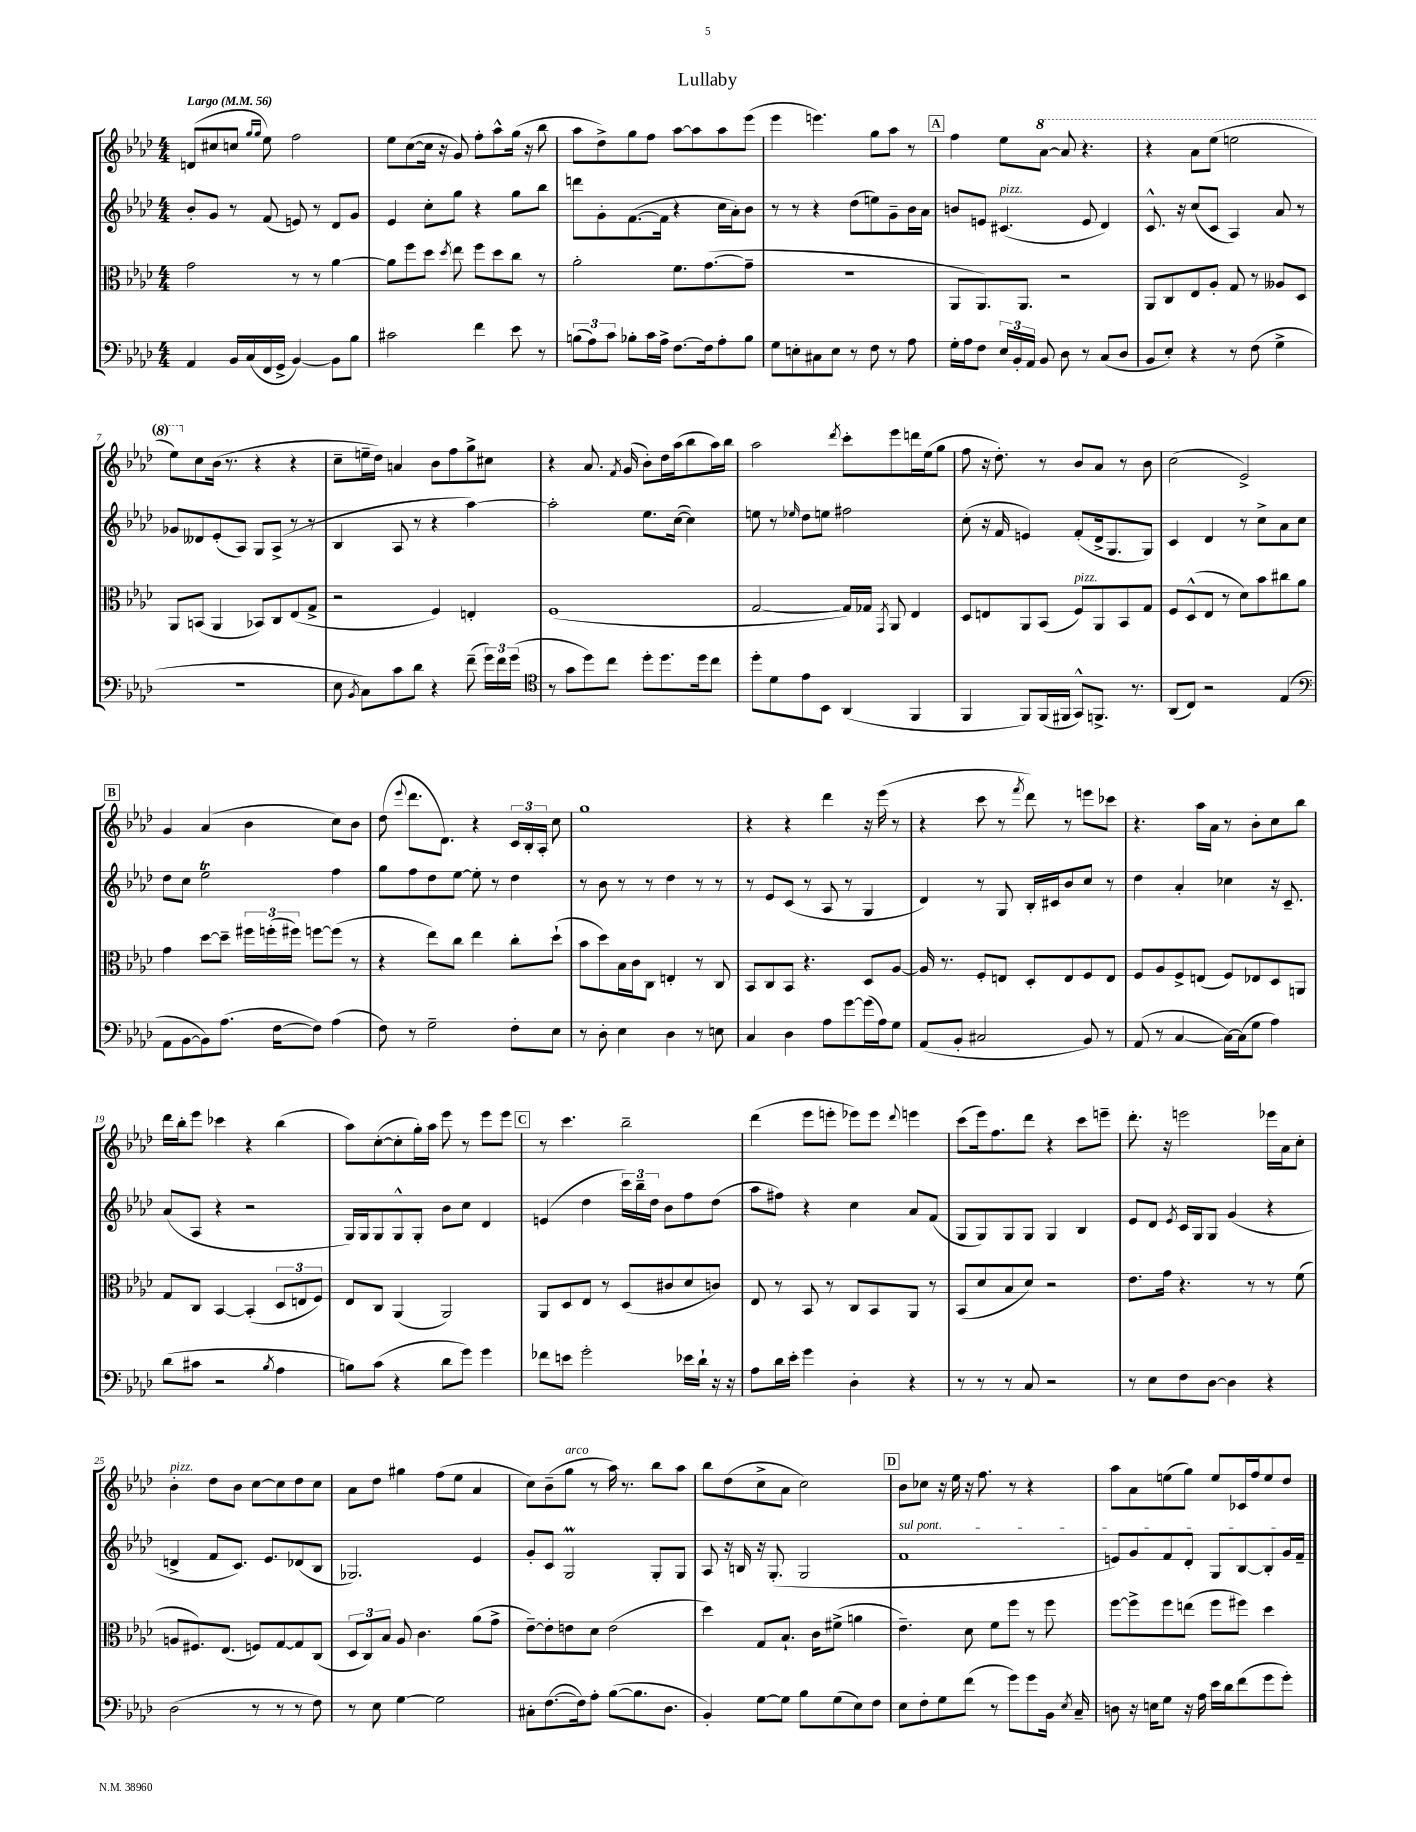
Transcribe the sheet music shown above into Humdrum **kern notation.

**kern	**kern	**kern	**kern
*part4	*part3	*part2	*part1
*staff4	*staff3	*staff2	*staff1
*clefF4	*clefC3	*clefG2	*clefG2
*k[b-e-a-d-]	*k[b-e-a-d-]	*k[b-e-a-d-]	*k[b-e-a-d-]
*M4/4	*M4/4	*M4/4	*M4/4
*MM56	*MM56	*MM56	*MM56
=1	=1	=1	=1
!	!	!	!LO:TX:a:B:t=Largo
4AA-/	2g\	8b-'/L	(8dn/L
.	.	8g/J	8cc#X/
16BB-/LL	.	8r	8ccn/J
(16C/	.	.	.
.	.	.	16qqgg/LL
.	.	.	16qqgg/JJ
16FF/	.	(8f/	8ee-\)
16GG^/JJ	.	.	.
[4BB-/)	8r	8en/)	2ff\
.	8r	8r	.
8BB-\L]	[4a-\	8d-/L	.
8B-\J	.	8g/J	.
=2	=2	=2	=2
2c#X\	8a-\L]	4e-/	8ee-\L
.	8ff\	.	([8cc\
.	8dd-\J	8cc'\L	16cc\Jk]
.	.	.	16r
.	8qdd-/	.	.
.	8ee-\	8gg\J	8g/)
4f\	8ff\L	4r	8ff'\L
.	8dd-\	.	8aa-^^\
8e-\	8cc\J	8gg\L	(16gg\Jk
.	.	.	16r
8r	8r	8bb-\J	8bb-\
=3	=3	=3	=3
(12Bn\L	2a-'\	8dddn\L	8aa-\L
12A-\)	.	.	.
.	.	8g'\	8dd-^\)
12c\J	.	.	.
8B-X'\L	.	([8.f\	8gg\
16c\L	.	.	8ff\J
16A-^\JJ	.	16f\Jk]	.
[8.F\L	8.f\L	4r	[8aa-\L
.	.	.	8aa-\]
16F\k]	([8.g\	.	.
8A-'\	.	16cc\LL	8aa-\
.	.	16a-'\J)	.
8B-\J	8g~\J]	8b-\J	(8eee-\J
=4	=4	=4	=4
8G\L	1r	8r	4eee-\
8En'\	.	8r	.
8C#X\	.	4r	4.eeen\)
8E\J	.	.	.
8r	.	(8dd-\L	.
8F\	.	8een\)	8gg\L
8r	.	8g~\	8aa-\J
8A-\	.	16b-\L	8r
.	.	16a-\JJ	.
!!LO:REH:place=s1:t=A
=5	=5	=5	=5
16G'\LL	8AA-/L	8bn/L	4ff\
16A-\J	.	.	.
8F\J	8.AA-/)	8en/J	.
!	!	!LO:TX:a:i:t=pizz.	!
24E-/LL	.	(4.c#X/	8ee-\L
24BB-'/	.	.	.
.	8.AA-/J	.	.
24AA-/JJ	.	.	.
*	*	*	*8va
8BB-/	.	.	[8aa-\J
8D-\	2r	.	8aa-/]
8r	.	8e/	4.r
(8C/L	.	4d-/)	.
8D-/J	.	.	.
=6	=6	=6	=6
8BB-/L	8AA-/L	8.c^^/	4r
8E-'/J)	8C/	.	.
.	.	16r	.
4r	8E-/	(8cc/L	8aa-\L
.	8A-'/J	8c/J	(8eee-\J
8r	8G/	4A-/)	2eeen\
(8F\	8r	.	.
4G^\	8A--X/L	8a-/	.
.	8D-/J	8r	.
!!LO:LB:g=z
=7	=7	=7	=7
1r	8AA-/L	8g-X/L	8eee-\L)
*	*	*	*X8va
.	(8BBn/J	8d--X/	8cc\
.	4AA-/	(8e-'/	(16b-\Jk
.	.	.	8.r
.	.	8A-/J)	.
.	8BB-X/L)	8G/L	4r
.	8C/	(8A-^/J	.
.	(8E-/	8r	4r
.	8G^/J	8r	.
=8	=8	=8	=8
8E-\	2r	4B-/	8cc~\L
8qBB-/	.	.	.
8C\L)	.	.	16een~\L
.	.	.	16dd-\JJ)
8c\	.	8A-/	4an/
8d-\J	.	8r	.
4r	4F/)	4r	8b-\L
.	.	.	8ff\
(8f~\	4En'/	[4aa-\)	8gg^\
24g\LL)	.	.	8cc#X\J
24f\	.	.	.
(24g\JJ	.	.	.
=9	=9	=9	=9
*clefC4	*	*	*
8r	(1F	2aa-'\]	4r
8g\L	.	.	.
8dd-\)	.	.	8.a-/
8cc\J	.	.	.
.	.	.	8qf/
.	.	.	(16g/
8dd-'\L	.	8.ee-\L	8b-'\L)
8.dd-\	.	.	16dd-\L
.	.	([16cc\Jk	(16aa-\J
.	.	4cc\])	8bb-\
16dd-\k	.	.	.
8cc\J	.	.	16aa-\L)
.	.	.	16bb-\JJ
=10	=10	=10	=10
8dd-'\L	[2G/	8een\	2aa-\
8d-\	.	8r	.
.	.	16qqee-X/	.
8e-\	.	8dd-\L	.
8BB-\J	.	8een\J	.
.	.	.	8qddd-/
(4AA-/	16G/LL])	2ff#X\	8ccc'\L
.	16G-X/JJ	.	.
.	8qGG/	.	.
.	8AA-/	.	8eee-\
4FF/	4E-/	.	16dddn\L
.	.	.	(16ee-\J
.	.	.	8gg\J
=11	=11	=11	=11
4FF/	8D-/L	(8cc'\	8ff\
.	8En/	16r	16r
.	.	16f/	8.dd-'\)
8FF/L)	8AA-/	4en/)	.
(16FF/L	(8BB-/J	.	8r
16FF#X/JJ	.	.	.
!	!LO:TX:a:i:t=pizz.	!	!
8GG^^/L)	8F/L)	(8f'/L	8b-/L
8.FFn^/J	8AA-/	16d-^/k	8a-/J
.	.	8.G/	.
.	8BB-/	.	8r
8.r	.	.	.
.	8G/J	8G/J)	8b-\
=12	=12	=12	=12
(8AA-/L	8F/L	4c/	(2cc\
8C/J)	(8D-^^/	.	.
2r	8E-/J	4d-/	.
.	8r	.	.
.	8d-\L)	8r	2e-^/)
.	8b-\	8cc^\L	.
(4E-/	8cc#X\	8a-\	.
.	8a-\J	8cc\J	.
!!LO:LB:g=z
!!LO:REH:place=s1:t=B
=13	=13	=13	=13
*clefF4	*	*	*
8AA-\L	4g\	8dd-\L	4g/
[8BB-\	.	8cc\J	.
8BB-\])	[8dd-\L	2ee-T\	(4a-/
(8.A-\J	8dd-~\J]	.	.
.	24ff#X\LL	.	4b-\
.	(24ffn'\	.	.
[16F\KL	.	.	.
.	24ff#X\JJ)	.	.
8F\J])	[8ffn\L	.	.
(4A-\	(8ff\J]	4ff\	8cc\L)
.	8r	.	8b-\J
=14	=14	=14	=14
8F\)	4r	8gg\L	(8dd-\
.	.	.	8qqeee-/
8r	.	8ff\	8.ddd-\L
2G~\	8ee-\L)	8dd-\	.
.	.	.	8.d-\J)
.	8cc\J	[8ee-\J	.
.	4ee-\	8ee-'\]	4r
.	.	8r	.
8F'\L	8cc'\L	4dd-\	24c/LL
.	.	.	24B-'/
.	.	.	24A-'/JJ
8E-\J	(8dd-`\J	.	8cc\
=15	=15	=15	=15
8r	8b-\L	8r	1gg
8D-'\	8dd-\)	8b-\	.
4E-\	16B-\L	8r	.
.	16c\J	.	.
.	8C\J	8r	.
4D-\	4En'/	4dd-\	.
8r	8r	8r	.
8En\	8C/	8r	.
=16	=16	=16	=16
4C/	8BB-/L	8r	4r
.	8C/	8e-/L	.
4D-\	8BB-/J	(8c/J	4r
.	4.r	8r	.
8A-\L	.	8A-/	4ddd-\
[8g\	.	8r	.
(16g\L]	8D-/L	4G/	16r
16A-\J)	.	.	(16eee-\
8G\J	[8A-/J	.	8r
=17	=17	=17	=17
(8AA-/L	16A-/]	4d-/)	4r
.	8.r	.	.
8BB-'/J	.	.	.
2C#X/	8F'/L	8r	8ccc\
.	8En/J	8G/	8r
.	.	.	8qfff/
.	8D-'/L	16B-'/LL	8ddd-\)
.	.	16c#X/J	.
.	8E/	8b-/	8r
8BB-/)	8F/	8cc/J	8eeen\L
8r	8E/J	8r	8ccc-X\J
=18	=18	=18	=18
(8AA-/	8F/L	4dd-\	4.r
8r	8A-/	.	.
[4C/	8F^/	4a-'/	.
.	(8En/J	.	16aa-\LL
.	.	.	16a-\JJ
16C\LL_)	8F/L)	4cc-X\	8r
(16C\J]	.	.	.
8G\J	8E-X/	.	8b-'\L
4A-\)	8D-/	16r	8cc\
.	.	8.c~/	.
.	8AAn/J	.	8bb-\J
!!LO:LB:g=z
=19	=19	=19	=19
(8d-\L	8G/L	(8a-/L	16ddd-\LL
.	.	.	16bb-'\J
8c#X\J	8C/J	8A-/J	8eee-\J
2r	[4BB-/	4r	4ccc-X\
.	(4BB-'/]	2r	4r
8qB-/	.	.	.
4A-\	12D-/L	.	(4bb-\
.	12En/	.	.
.	12F/J)	.	.
=20	=20	=20	=20
8Bn\L)	8E-/L	16G/LL)	8aa-\L)
.	.	16G/J	.
(8c\J	8C/J	8G/	([8cc'\
4r	(4AA-/	8G^^/	8cc'\]
.	.	8G'/J	16gg'\L)
.	.	.	16aa-\JJ
8d-\L	2AA-/)	8b-\L	8eee-\
8g\J)	.	8cc\J	8r
4g\	.	4d-/	8eee-\L
.	.	.	8eee-\J
!!LO:REH:place=s1:t=C
=21	=21	=21	=21
8f-X\L	8AA-/L	(4en/	8r
8en\J	8D-/	.	4.ccc\
2g'\	8E-/J	4dd-\	.
.	8r	.	.
.	(8D-/L	24ccc\LL)	2bb-~\
.	.	24bb-~\	.
.	.	24dd-\JJ	.
.	8c#X/	8b-\L	.
16e-X\LL	8d-/	8ff\	.
16d-`\JJ	.	.	.
16r	8cn/J)	(8dd-\J	.
16r	.	.	.
=22	=22	=22	=22
8A-\L	8E-/	8aa-\L	(4ddd-\
16d-\L	8r	8ff#X\J)	.
16e-'\JJ	.	.	.
4g\	8BB-/	4r	8eee-\L
.	8r	.	8eeen'\J
4D-'\	8C/L	4cc\	8eee-X\L)
.	8BB-/	.	8eee-\J
.	.	.	8qqddd-/
4r	8AA-/J	8a-/L	4eeen\
.	8r	(8f/J	.
=23	=23	=23	=23
8r	(8BB-/L	8G/L	(8ccc\L
8r	8d-/	8G/)	16eee-\k)
.	.	.	8.ff\
8r	8B-/	8G/	.
8C/	8d-/J)	8G/J	8ddd-\J
2r	2r	4G/	4r
.	.	4B-/	8ccc\L
.	.	.	8eeen~\J
=24	=24	=24	=24
8r	8.e-\L	8e-/L	8.ddd-'\
8E-\L	.	8d-/J	.
.	16g\Jk	.	16r
.	.	8qe-/	.
8F\	4.r	16c/LL	2eeen\
.	.	16G/J	.
[8D-\J	.	8G/J	.
4D-\]	.	(4g/	.
.	8r	.	.
4r	8r	4r	16eee-X\LL
.	.	.	16a-\J
.	(8f\	.	8cc'\J
!!LO:LB:g=z
=25	=25	=25	=25
!	!	!	!LO:TX:a:i:t=pizz.
(2D-\	8An/L	4dn^/	4b-'\
.	8.F#X/)	.	.
.	.	8f/L	8dd-\L
.	(8.E-/J	.	.
.	.	8.c/J)	8b-\J
8r	8Fn/L)	.	[8cc\L
.	.	8.e-/L	.
8r	[8G/	.	8cc\]
8r	8G/]	(8d-X/	8dd-\
8F\)	(8C/J	8B-/J	8cc\J
=26	=26	=26	=26
8r	12D-/L	2.G-X/)	8a-\L
.	12C/)	.	.
8E-\	.	.	8dd-\J
.	12B-/J	.	.
[4G\	8A-/	.	4gg#X\
.	4.c\	.	.
2G\]	.	.	(8ff\L
.	.	.	8ee-\J
.	(8a-\L	4e-/	4a-/
.	8g^\J	.	.
=27	=27	=27	=27
8C#X'\L	[8e-~\L)	8g'/L	8cc\L)
([8.F\	8e-'\]	8c/J	(8b-~\
!	!	!	!LO:TX:a:i:t=arco
.	8en\	2Gm/	8gg\J
16F\k])	.	.	.
8A-'\J	8d-\J	.	8r
([8B-\L	(2e\	.	16aa-\)
.	.	.	8.r
8.B-\]	.	.	.
.	.	8G'/L	8bb-\L
8.D-\J	.	.	.
.	.	8G/J	8aa-\J
=28	=28	=28	=28
4BB-'/)	4dd-\)	8A-/	8bb-\L
.	.	16r	(8dd-\
.	.	16Bn/	.
[8G\L	8G/L	16r	8cc^\
.	.	(8.G'/	.
8G\J]	8.B-`/J	.	8a-\J
8B-\L	.	2G/	2cc\)
.	16c\KL	.	.
(8G\	(8f#X^\J	.	.
8E-\)	4an\	.	.
8F\J	.	.	.
!!LO:REH:place=s1:t=D
=29	=29	=29	=29
!	!	!LO:TX:a:i:t=sul pont.	!
8E-\L	4.e-~\)	1f	8b-\L
8F'\	.	.	8cc-X\J
8G\	.	.	16r
.	.	.	16ee-\
(8f\J	8d-\	.	16r
.	.	.	8.ff\
8r	8f\L	.	.
8g\L)	8ff\J	.	8r
8g\	8r	.	4r
16BB-\Jk	8ff\	.	.
8qE-/	.	.	.
16C~/	.	.	.
=30	=30	=30	=30
8Dn\	[8ff\L	8en/L)	8aa-\L
16r	8ff^\]	8g/	8a-\
16En\KL	.	.	.
8G\J	8ff\	8f/	(8een\
16r	(8een\J	8d-'/J	8gg\J)
16A-\	.	.	.
16e-\LL	8ff\L	8G/L	8ee/L
16d-\J	.	.	.
(8f\	8ff#X\J)	[8B-/	16c-X/L
.	.	.	16ff/J
8g\	4dd-\	8B-'/]	8ee/
8g'\J)	.	16g/L	8dd-/J
.	.	16f~/JJ	.
==	==	==	==
*-	*-	*-	*-
